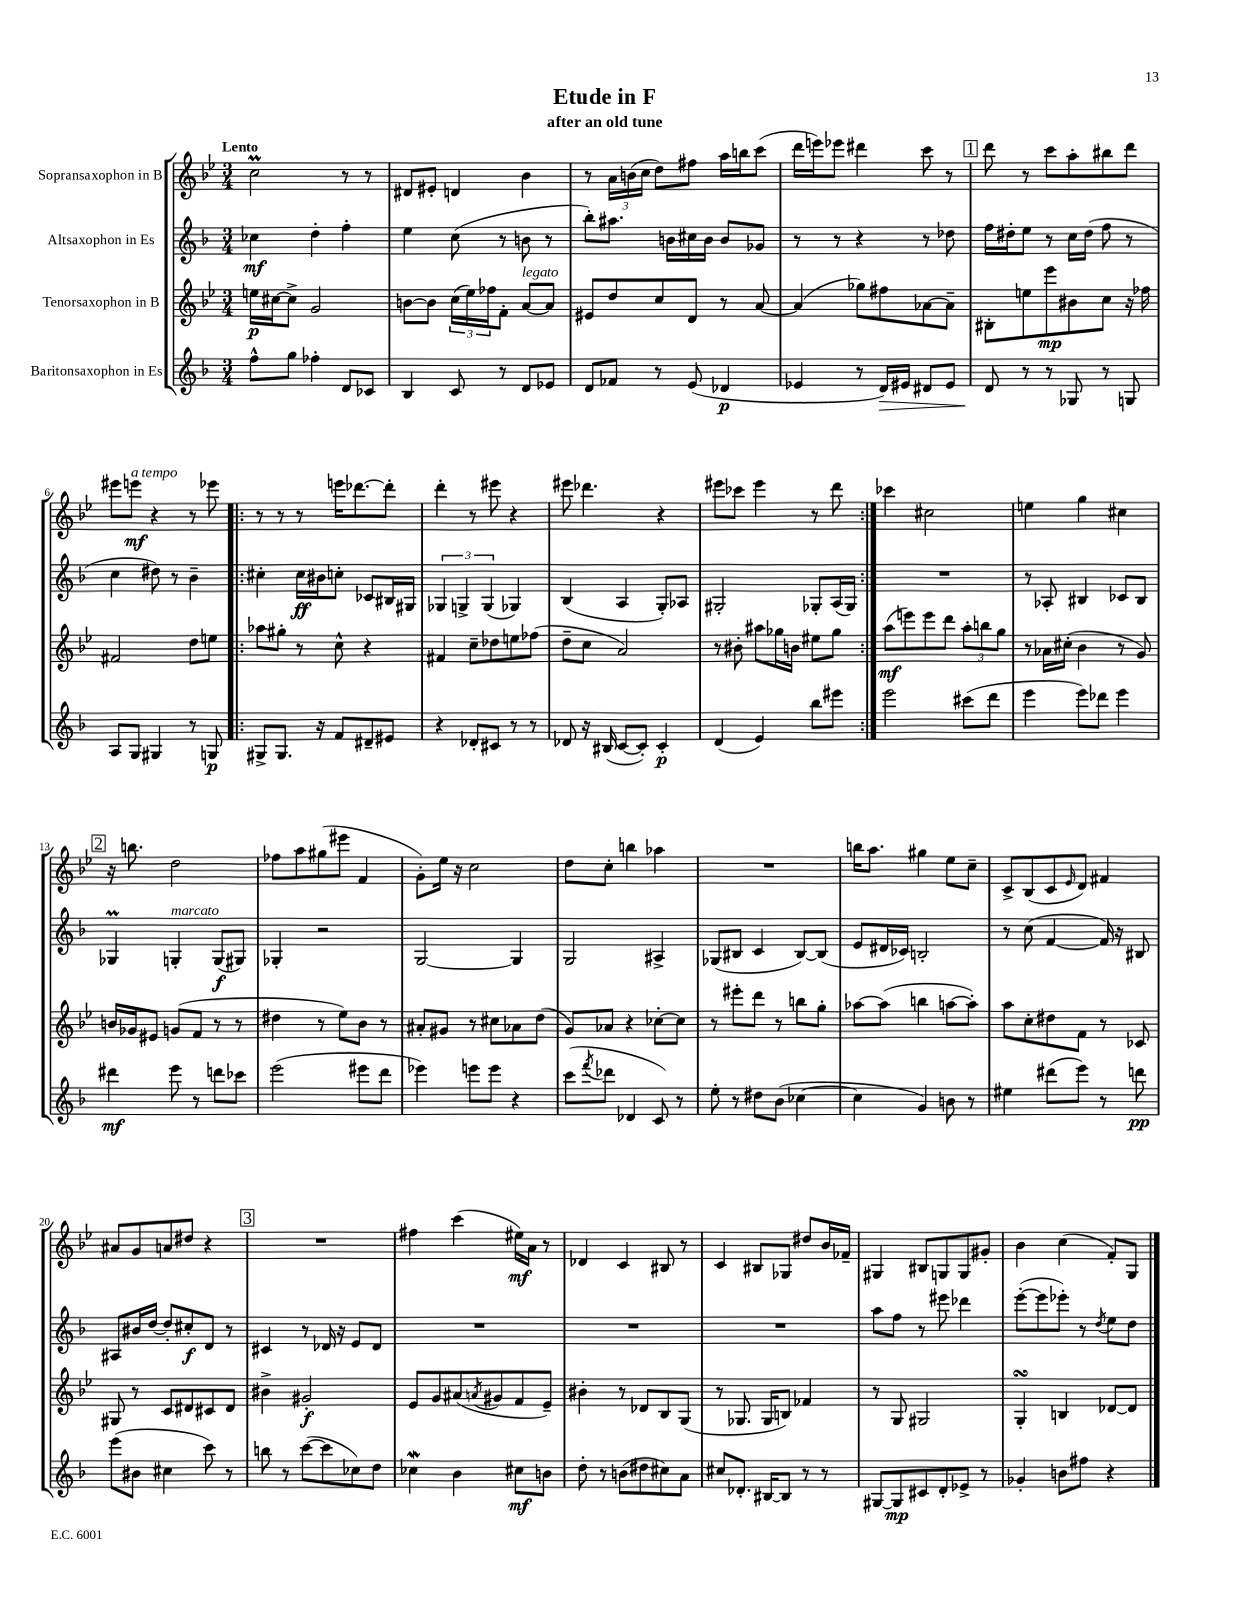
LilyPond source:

\header { title = "Etude in F" subtitle = "after an old tune" }
<<
\new StaffGroup <<
\new Staff = "s0" \with { instrumentName = "Sopransaxophon in B" } {
    \clef treble \key bes \major \numericTimeSignature \time 3/4 \tempo "Lento"
    c''2\prall r8 r8 |
    dis'8 eis'8-. d'4 bes'4 |
    r8 \tuplet 3/2 { a'16 b'16( c''16 } d''8) fis''8 a''16 b''16 c'''8( |
    d'''16 e'''16) ees'''8 dis'''4 c'''8 r8 |
    \mark \markup { \box "1" } d'''8 r8 c'''8 a''8-. bis''8 d'''8 |
    eis'''8 e'''8\mf^\markup { \italic "a tempo" } r4 r8 ees'''8 |
    \repeat volta 2 { r8 r8 r8 e'''16 des'''8.~ des'''8-. |
    d'''4-. r8 eis'''8 r4 |
    eis'''8 des'''4. r4 |
    eis'''8 ces'''8 eis'''4 r8 d'''8 | }
    ces'''4 cis''2 |
    e''4 g''4 cis''4 |
    \mark \markup { \box "2" } r16 b''8. d''2 |
    fes''8 a''8 gis''8( eis'''8 f'4 |
    g'8-.) ees''16 r16 c''2 |
    d''8 c''8-. b''4 aes''4 |
    R2. |
    b''16 a''8. gis''4 ees''8 c''8-- |
    c'8-> bes8( c'8 \grace { ees'16 } d'8) fis'4 |
    ais'8 g'8 a'8 dis''8 r4 |
    \mark \markup { \box "3" } R2. |
    fis''4 c'''4( eis''16\mf) a'16 r8 |
    des'4 c'4 bis8 r8 |
    c'4 bis8 ges8 dis''8 bes'16 fes'16-- |
    gis4 bis8 g8 g8 gis'8-. |
    bes'4 c''4( f'8-.) g8 \bar "|." |
}
\new Staff = "s1" \with { instrumentName = "Altsaxophon in Es" } {
    \clef treble \key f \major \numericTimeSignature \time 3/4
    ces''4\mf d''4-. f''4-. |
    e''4 c''8( r8 b'8 r8 |
    bes''8-.) ais''8. b'16 cis''16 b'16 b'8 ges'8 |
    r8 r8 r4 r8 des''8 |
    \mark \markup { \box "1" } f''16 dis''16-. e''8 r8 c''16 dis''16( f''8 r8 |
    c''4 dis''8) r8 bes'4-- |
    \repeat volta 2 { cis''4-. cis''16\ff bis'16 c''8-. ces'8 bis16 gis16 |
    \tuplet 3/2 { ges4 g4-> g4( } ges4) |
    bes4( a4 g8-.) aes8 |
    gis2-. ges8-. a16( ges16) | }
    R2. |
    r8 aes8-. bis4 ces'8 bis8 |
    \mark \markup { \box "2" } ges4\prall g4-.^\markup { \italic "marcato" } g8\f( gis8) |
    ges4-. r2 |
    g2~ g4 |
    g2 ais4-> |
    ges8( bis8 c'4 bis8~) bis8( |
    e'8 dis'16 ces'16) b2-. |
    r8 c''8( f'4~ f'16) r16 bis8 |
    ais8 bis'16 d''16~ d''8-. cis''8-.\f d'8 r8 |
    \mark \markup { \box "3" } cis'4 r8 des'16 r16 e'8 des'8 |
    R2. |
    R2. |
    R2. |
    a''8 f''8 r8 eis'''8 des'''4 |
    e'''8~-.( e'''8 ees'''8-.) r8 \acciaccatura { d''8 } e''8 d''8 \bar "|." |
}
\new Staff = "s2" \with { instrumentName = "Tenorsaxophon in B" } {
    \clef treble \key bes \major \numericTimeSignature \time 3/4
    e''16\p cis''16~ cis''8-> g'2 |
    b'8~ b'8 \tuplet 3/2 { c''16( ees''16) fes''16 } f'8-. a'8~^\markup { \italic "legato" } a'8 |
    eis'8 d''8 c''8 d'8 r8 a'8~ |
    a'4( ges''8) fis''8 aes'8~ aes'8-- |
    \mark \markup { \box "1" } bis8-. e''8 ees'''8\mp bis'8 c''8 r16 fes''16 |
    fis'2 d''8 e''8 |
    \repeat volta 2 { aes''8 gis''8-. r8 c''8-^ r4 |
    fis'4 c''8-- des''8 e''8 fes''8( |
    d''8-- c''8 a'2) |
    r8 bis'8-. ais''8 ges''16 b'16 eis''8 ges''8 | }
    a''8\mf( e'''8) e'''8 d'''8 \tuplet 3/2 { a''8-. b''8 g''8 } |
    r8 aes'16 cis''16-.( bes'4 r8 g'8) |
    \mark \markup { \box "2" } b'16 ges'16 eis'8 g'8( f'8 r8 r8 |
    dis''4 r8 ees''8) bes'8 r8 |
    ais'8-. gis'8 r8 cis''8 aes'8 d''8( |
    g'8) aes'8 r4 ces''8~-. ces''8 |
    r8 eis'''8-. d'''8 r8 b''8 g''8-. |
    aes''8~ aes''8( b''4 a''8~ a''8-.) |
    a''8 c''8-. dis''8 f'8 r8 ces'8 |
    gis8 r8 c'8 dis'8 cis'8 dis'8 |
    \mark \markup { \box "3" } bis'4-> gis'2-.\f |
    ees'8 g'8 ais'8( \acciaccatura { a'8 } gis'8 f'8 ees'8--) |
    bis'4-. r8 des'8 bes8 g8( |
    r8 ges8. ges16 b8) fes'4 |
    r8 g8 gis2 |
    g4-.\turn b4 des'8~ des'8 \bar "|." |
}
\new Staff = "s3" \with { instrumentName = "Baritonsaxophon in Es" } {
    \clef treble \key f \major \numericTimeSignature \time 3/4
    f''8-^ g''8 fes''4-. d'8 ces'8 |
    bes4 c'8 r8 d'8 ees'8 |
    d'8 fes'8 r8 e'8( des'4\p |
    ees'4 r8 d'16\>) eis'16 dis'8 eis'8 |
    \mark \markup { \box "1" } d'8\! r8 r8 ges8 r8 g8 |
    a8 g8 gis4 r8 g8\p |
    \repeat volta 2 { gis8-> gis8. r16 f'8 dis'8-- eis'8 |
    r4 des'8-. cis'8 r8 r8 |
    des'8 r16 bis16( c'8~ c'8-.) c'4-.\p |
    d'4( e'4) bes''8 eis'''8 | }
    e'''2 cis'''8( d'''8 |
    e'''4 e'''8) des'''8 e'''4 |
    \mark \markup { \box "2" } dis'''4\mf e'''8 r8 d'''8 ces'''8 |
    e'''2( eis'''8 d'''8 |
    ees'''4) e'''8 e'''8 r4 |
    c'''8( \acciaccatura { f'''8 } des'''8 des'4 c'8) r8 |
    e''8-. r8 dis''8 bes'8( ces''4~ |
    ces''4 g'4) b'8 r8 |
    eis''4 dis'''8( e'''8) r8 d'''8\pp |
    e'''8( bis'8 cis''4 c'''8) r8 |
    \mark \markup { \box "3" } b''8 r8 c'''8~( c'''8 ces''8) d''8 |
    ces''4\mordent bes'4 cis''8\mf b'8 |
    d''8-. r8 b'8( dis''8 cis''8) a'8 |
    cis''8 des'8.-. bis16~ bis8 r8 r8 |
    gis8~ gis8\mp cis'8 d'8-. ees'8-> r8 |
    ges'4-. b'8 fis''8 r4 \bar "|." |
}
>>
>>
